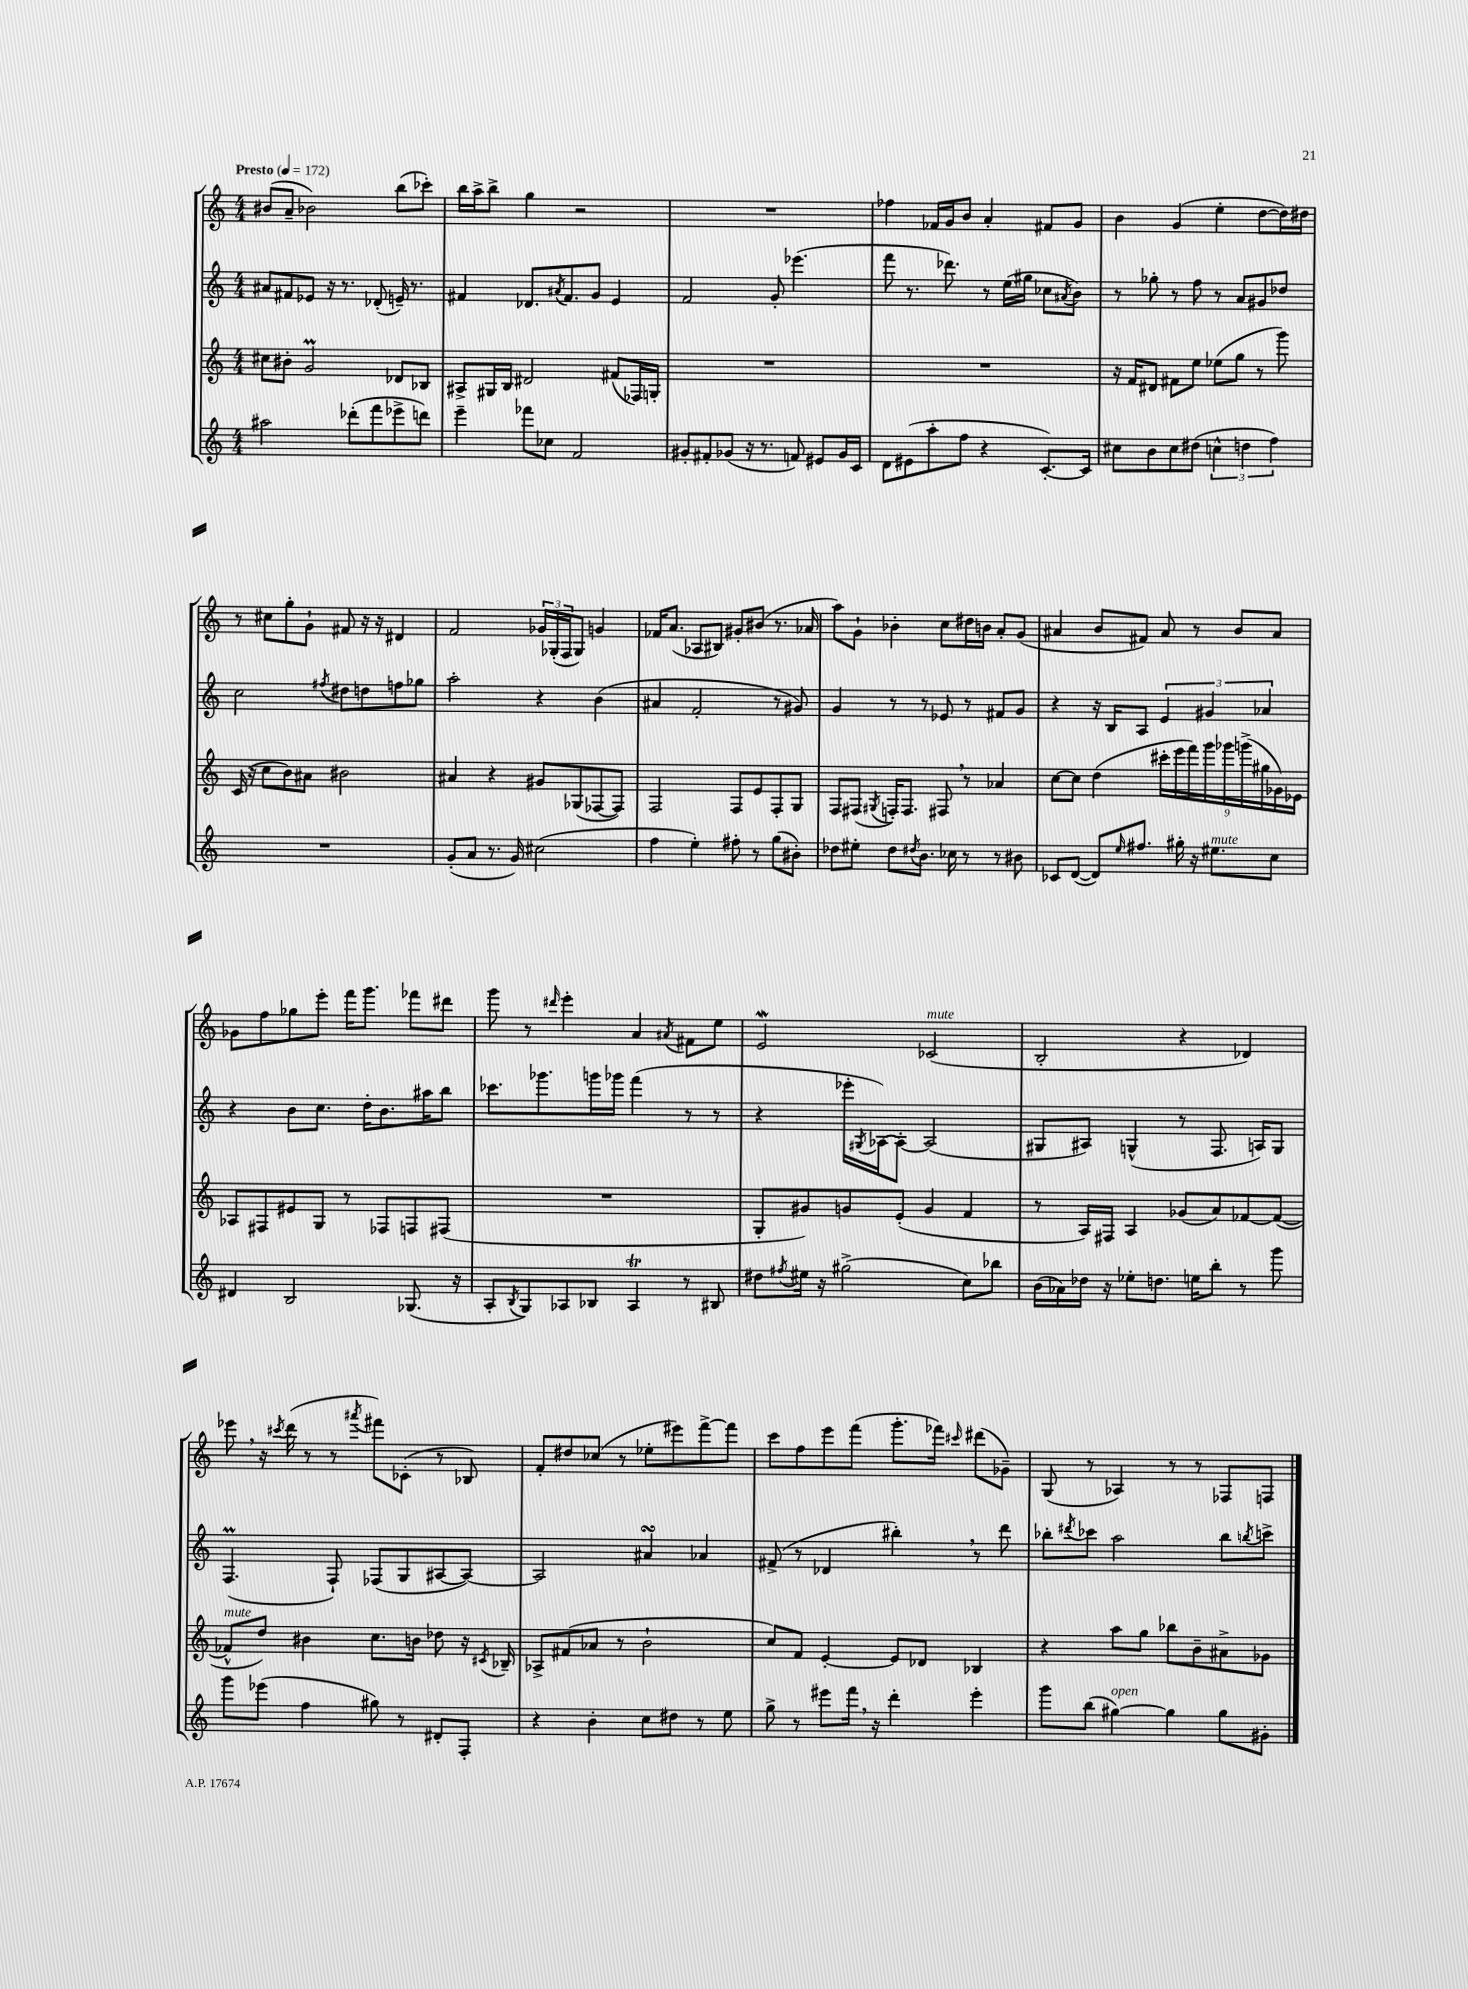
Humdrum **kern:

**kern	**kern	**kern	**kern
*staff4	*staff3	*staff2	*staff1
*clefG2	*clefG2	*clefG2	*clefG2
*k[]	*k[]	*k[]	*k[]
*M4/4	*M4/4	*M4/4	*M4/4
*MM172	*MM172	*MM172	*MM172
2aa#	8cc#	8a#	(8b#
.	8b#'	8f#	8a~
.	2g	8e-	2b-)
.	.	16r	.
.	.	8.r	.
(8ddd-'	.	.	.
8fff	.	(8d-'	.
8eee-^	8d-	16e~)	(8bb
.	.	8.r	.
8ddd)	8B-	.	8ccc-')
=	=	=	=
4eee~	8A#^	4f#	16bb
.	.	.	16aa^
.	16G#	.	8bb^
.	16B	.	.
8fff-	2d#	8.d-	4gg
8cc-	.	.	.
.	.	8qa#	.
.	.	8.f#	.
2f	.	.	2r
.	.	8g	.
.	(8f#	4e	.
.	16F-)	.	.
.	16G'	.	.
=	=	=	=
8g#'	1r	2f	1r
8f#'	.	.	.
(8g-	.	.	.
16r	.	.	.
8.r	.	.	.
.	.	8g'	.
8f)	.	(4.eee-	.
8e#	.	.	.
16g-	.	.	.
16c	.	.	.
=	=	=	=
8d	1r	8fff	4ff-
(8e#	.	8.r	.
8aa'	.	.	16f-
.	.	8.ddd-)	16g
8ff	.	.	8b
4r	.	8r	4a'
.	.	(16ee	.
.	.	16gg#	.
[8.c')	.	8cc-	8f#
.	.	8qa#	.
.	.	8b)	8g
16c]	.	.	.
=	=	=	=
8cc#	16r	8r	4b
.	16f	.	.
8b	8d#	8gg-'	.
8cc#	8f#	8r	(4g
(8dd#	8ee	8ff	.
6cc^^	(8ee-	8r	4ee'
.	8gg	8a	.
6dd	.	.	.
.	8r	8g#	[8dd
6ff)	.	.	.
.	8ggg)	8dd-	16dd])
.	.	.	16dd#
=	=	=	=
1r	(16c	2cc	8r
.	16r	.	.
.	8cc	.	8cc#
.	8b)	.	8gg'
.	8a#	.	8g`
.	.	8qff#	.
.	2b#	8dd#	8f#
.	.	8dd	16r
.	.	.	16r
.	.	8ff	4d#
.	.	8gg-	.
=	=	=	=
(8g'	4a#	2aa'	2f
8a	.	.	.
8.r	4r	.	.
16g)	.	.	.
(2cc#	8g#	4r	24g-
.	.	.	(24G-'
.	.	.	24F
.	(8G-	.	8G-)
.	[8F-	(4b	4g
.	8F-])	.	.
=	=	=	=
4ff	2F	4a#	16f-
.	.	.	(8.a
4ee')	.	2f'	8A-
.	.	.	8B#)
8ff#'	8F	.	8g#'
8r	8e	.	(8b#
(8gg	8F'	8r	8.r
8b#')	8G	8g#)	.
.	.	.	16a-
=	=	=	=
8dd-	8F	4g	8aa)
8ee#'	(8F#	.	8g`
.	8qG#	.	.
8dd-	16F')	8r	4b-'
.	8.F	.	.
8qdd#	.	.	.
8.b	.	8r	.
.	8F#	8e-	8cc
16cc-	.	.	.
8r	8r	8r	16dd#
.	.	.	16b
8r	4a-	8f#	8a'
8b#	.	8g	(8g
=	=	=	=
8c-	[8cc	4r	4a#
([8d	8cc]	.	.
8d])	(4dd	16r	8b
.	.	16B	.
16qqee	.	.	.
8.ff#	.	8A	8f#)
.	18ccc#'	6e	8a#
.	18eee	.	.
16gg#'	.	.	.
.	18fff)	.	.
16r	.	.	8r
.	18ggg	6g#	.
8.ee#	.	.	.
.	18ggg-	.	.
.	.	.	8b
.	(18ggg^	.	.
.	18gg#	6a-	.
8cc	.	.	8a#
.	18g-)	.	.
.	18e-	.	.
=	=	=	=
4d#	8A-	4r	8g-
.	8F#	.	8ff
2B	8e#	8b	8gg-
.	8G	8.cc	8eee'
.	8r	.	16fff
.	.	16dd'	8.ggg
.	8F-	8.b	.
(8.G-	8F	.	8fff-
.	.	16aa#	.
.	(8F#	8bb	8ddd#
16r	.	.	.
=	=	=	=
8A'	1r	8.ccc-	8ggg
8qB	.	.	.
8G)	.	.	8r
.	.	8.ggg-	.
.	.	.	16qqddd#
8A-	.	.	4eee'
8B-	.	16ggg	.
.	.	16ggg-	.
4A-	.	(4fff	4a
.	.	.	8qa#
8r	.	8r	8f#
8B#	.	8r	8ee
=	=	=	=
8dd#	8G'	4r	2e
8qff#	.	.	.
16ee#	8g#)	.	.
16r	.	.	.
(2gg#^	8g	16eee-'	.
.	.	8qG#	.
.	.	[16A-)	.
.	(8e'	8A-'_	.
.	4g	(2A-]	(2c-
8cc)	4f	.	.
8bb-	.	.	.
=	=	=	=
(16b	8r	8G#	2B'
16a-)	.	.	.
16dd-	16A)	8A#)	.
16r	16F#	.	.
8ee-'	4A	(4G^^	.
8.dd	.	.	.
.	(8g-	8r	4r
16ee	.	.	.
8bb'	8a)	8.F	.
8r	[8f-	.	4d-)
.	.	16A)	.
8ggg	(8f-_	8G	.
=	=	=	=
8ggg	8f-^^]	(4.F	8eee-
(8eee-	8dd)	.	16r
.	.	.	8qccc#
.	.	.	(16ddd
4ff	4b#	.	8r
.	.	8F`)	8r
.	.	.	8qaaa#
8gg#)	8.cc	(8F-	8fff#)
8r	.	8G	(8c-'
.	16b	.	.
8d#'	8dd-	[8A#	8r
8F'	16r	8A#_)	8B-)
.	8qc#	.	.
.	16B-~	.	.
=	=	=	=
4r	8A-^	2A#]	8f'
.	(8f#	.	8dd#
4b'	8a-	.	(8cc-
.	8r	.	8r
8cc	2b`	4a#	8ee-'
8dd#	.	.	8eee#)
8r	.	4a-	[8fff^
8ee	.	.	8fff]
=	=	=	=
8gg^	8cc)	(8f#^	8ccc
8r	8f	8r	8ff
8eee#	[4e'	4d-	8eee
16fff	.	.	(8fff
16r	.	.	.
4ddd'	8e]	4bb#')	8.ggg'
.	8d-	.	.
.	.	.	16fff-)
.	.	.	16qqccc#
4eee#'	4B-	8r	(8ddd#
.	.	8ddd	8g-~)
=	=	=	=
8ggg	4r	8bb-'	(8G
.	.	8qddd#	.
(8bb	.	8ccc-	8r
[4gg#)	8aa	2aa	4A-)
.	8gg	.	.
4gg#]	8bb-	.	8r
.	8b~	.	8r
8gg#	8a#^	8bb-	8F-
.	.	8qbb	.
8g#'	8g-	8ccc^	8F
==	==	==	==
*-	*-	*-	*-
